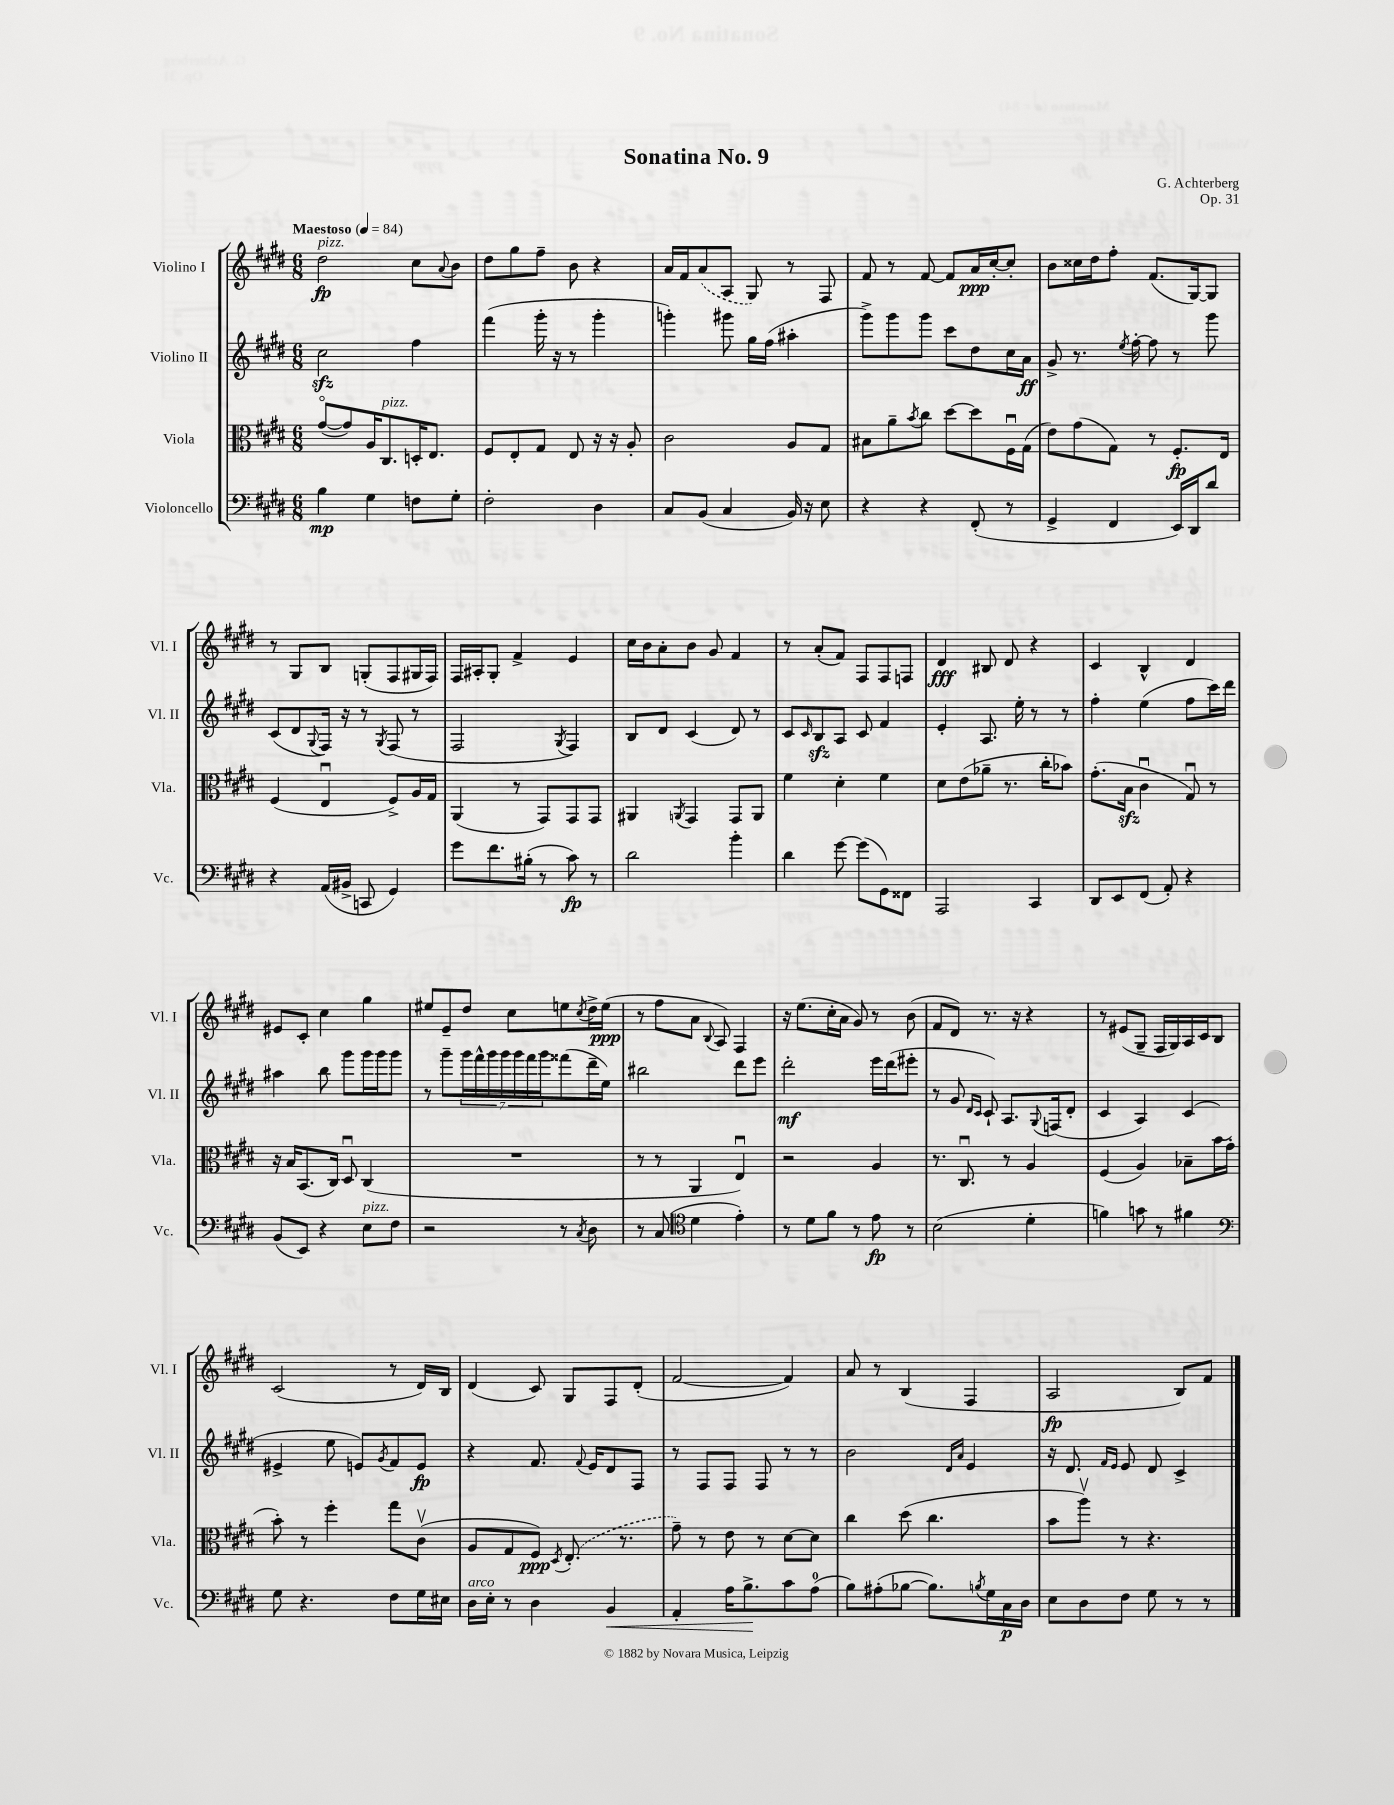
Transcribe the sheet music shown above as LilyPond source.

\header { title = "Sonatina No. 9" composer = "G. Achterberg" opus = "Op. 31" }
<<
\new StaffGroup <<
\new Staff = "s0" \with { instrumentName = "Violino I" shortInstrumentName = "Vl. I" } {
    \clef treble \key e \major \numericTimeSignature \time 6/8 \tempo "Maestoso" 4 = 84
    dis''2\fp^\markup { \italic "pizz." } cis''8 \appoggiatura { a'8 } b'8 |
    dis''8 gis''8 fis''8-- b'8 r4 |
    a'16 fis'16 \once \slurDashed a'8( a8 gis8) r8 fis8 |
    fis'8 r8 fis'8~ fis'8 a'16\ppp cis''16~-. cis''8-. |
    b'8 cisis''16 dis''16 fis''8-. fis'8.( gis16~) gis8 |
    r8 gis8 b8 g8-.( fis8 gis16 fis16) |
    fis16 ais16-. gis8-. fis'4-> e'4 |
    cis''16 b'16 a'8-. b'8 gis'8 fis'4 |
    r8 a'8-.( fis'8) fis8 fis8 f8 |
    dis'4\fff bis8 dis'8 r4 |
    cis'4 b4-^ dis'4 |
    eis'8 cis'8-. cis''4 gis''4 |
    eis''8 e'8-- dis''8 cis''8 e''8 \acciaccatura { cis''8 } dis''16-> e''16\ppp( |
    r8 fis''8 a'8 \appoggiatura { b8 } a8) fis4 |
    r16 e''8.( cis''16-. a'16 gis'8) r8 b'8( |
    fis'8 dis'8) r8. r16 r4 |
    r8 eis'8( gis8-- fis16 gis16) a16 cis'16 b8 |
    cis'2( r8 dis'16) b16 |
    dis'4( cis'8) gis8 fis8 dis'8-.( |
    fis'2~ fis'4) |
    a'8 r8 b4( fis4 |
    a2\fp b8) fis'8 \bar "|." |
}
\new Staff = "s1" \with { instrumentName = "Violino II" shortInstrumentName = "Vl. II" } {
    \clef treble \key e \major \numericTimeSignature \time 6/8
    cis''2\sfz fis''4 |
    fis'''4( gis'''16-. r16 r8 gis'''4-. |
    g'''4-.) gis'''8 gis''16 fis''16( ais''4-. |
    gis'''8->) gis'''8 gis'''8 cis'''8 dis''8 cis''16 a'16\ff |
    gis'8-> r8. \acciaccatura { e''8 } fis''16~-. fis''8 r8 gis'''8 |
    cis'8( dis'8 \appoggiatura { gis8 } fis16) r16 r8 \acciaccatura { gis8 } fis8( r8 |
    fis2 \acciaccatura { gis8 } fis4) |
    b8 dis'8 cis'4( dis'8) r8 |
    cis'8 \grace { cis'16 } b8\sfz a8 cis'8 fis'4 |
    e'4-. a8. e''16-. r8 r8 |
    fis''4-. e''4( fis''8 cis'''16) dis'''16 |
    ais''4 b''8 gis'''8 gis'''16 gis'''16 gis'''8 |
    r8 gis'''8-- \tuplet 7/4 { gis'''16 fis'''16-^ gis'''16 gis'''16 gis'''16 fis'''16 gis'''16 } fisis'''8( dis'''16-- e''16) |
    bis''2 dis'''8 e'''8 |
    dis'''2-.\mf e'''16 dis'''16( eis'''8-. |
    r8 gis'8 \grace { dis'16 cis'16 } cis'8-!) a8. \appoggiatura { gis8 } f16( dis'8-. |
    cis'4 a4) cis'4( |
    eis'4-> e''8 e'8) \acciaccatura { gis'8 } fis'8 e'8\fp |
    r4 fis'8. \appoggiatura { fis'8 } e'16 dis'8 fis8 |
    r8 fis8 fis8 fis8 r8 r8 |
    b'2 \grace { dis'16 a'16 } e'4 |
    r16 dis'8. \grace { fis'16 e'16 } e'8 dis'8 cis'4-> \bar "|." |
}
\new Staff = "s2" \with { instrumentName = "Viola" shortInstrumentName = "Vla." } {
    \clef alto \key e \major \numericTimeSignature \time 6/8
    gis'8~\flageolet( gis'8) a16 cis8.^\markup { \italic "pizz." } d16-. e8. |
    fis8 e8-. gis8 e8 r16 r16 a8-. |
    cis'2 a8 gis8 |
    bis8 a'8-- \acciaccatura { b'8 } cis''8 dis''8~ dis''8 fis16\downbow gis16( |
    e'8) gis'8( gis8) r8 fis8.-.\fp e16 |
    fis4( e4\downbow fis8->) a16 gis16 |
    a,4( r8 gis,8) gis,8 gis,8 |
    ais,4 \acciaccatura { a,8 } gis,4 gis,8 a,8 |
    fis'4 dis'4-. fis'4 |
    dis'8 e'8( aes'8-- r8. cis''16-. bes'8) |
    gis'8.-.( b16\sfz cis'4\downbow gis8\downbow) r8 |
    r16 b16 b,8.( cis16) dis8\downbow cis4( |
    R2. |
    r8 r8 a,4 e4\downbow) |
    r2 a4 |
    r8. cis8.\downbow r8 a4 |
    fis4( a4) bes8-- b'16 gis'16-.( |
    b'8-.) r8 fis''4-. gis''8 cis'8\upbow( |
    a8 gis8 fis8\ppp) \acciaccatura { dis8 } \once \slurDashed e8.-.( r8. |
    gis'8--) r8 e'8 r8 dis'8~ dis'8 |
    cis''4 dis''8( cis''4. |
    b'8 a''8\upbow) r8 r4. \bar "|." |
}
\new Staff = "s3" \with { instrumentName = "Violoncello" shortInstrumentName = "Vc." } {
    \clef bass \key e \major \numericTimeSignature \time 6/8
    b4\mp gis4 f8 gis8-. |
    fis2-. dis4 |
    cis8 b,8( cis4 b,16) r16 e8 |
    r4 r4 fis,8-.( r8 |
    gis,4-> fis,4 e,16) dis,16 dis'8 |
    r4 a,16( bis,16-> c,8 gis,4) |
    gis'8 fis'8. bis16-.( r8 cis'8\fp) r8 |
    dis'2 b'4-. |
    dis'4 gis'8~ gis'8( gis,8) fisis,8 |
    a,,2 cis,4 |
    dis,8 e,8 fis,8( a,8-.) r4 |
    b,8( e,8) r4 e8^\markup { \italic "pizz." } fis8 |
    r2 r8 \acciaccatura { cis8 } dis8 |
    r8 cis8( \clef tenor dis'4 e'4-.) |
    r8 dis'8 fis'8 r8 e'8\fp r8 |
    b2( dis'4-. |
    f'4) g'8 r8 fis'4 |
    \clef bass gis8 r4. fis8 gis16 eis16 |
    dis16^\markup { \italic "arco" } e16-. r8 dis4 b,4\< |
    a,4-. a16 b8.->\! cis'8 a8-0( |
    b8) ais8-.( bes8~ bes8.) \acciaccatura { b8 } gis16 cis16\p dis16 |
    e8 dis8 fis8 gis8 r8 r8 \bar "|." |
}
>>
>>
\layout { \context { \Score \remove "Bar_number_engraver" } }
